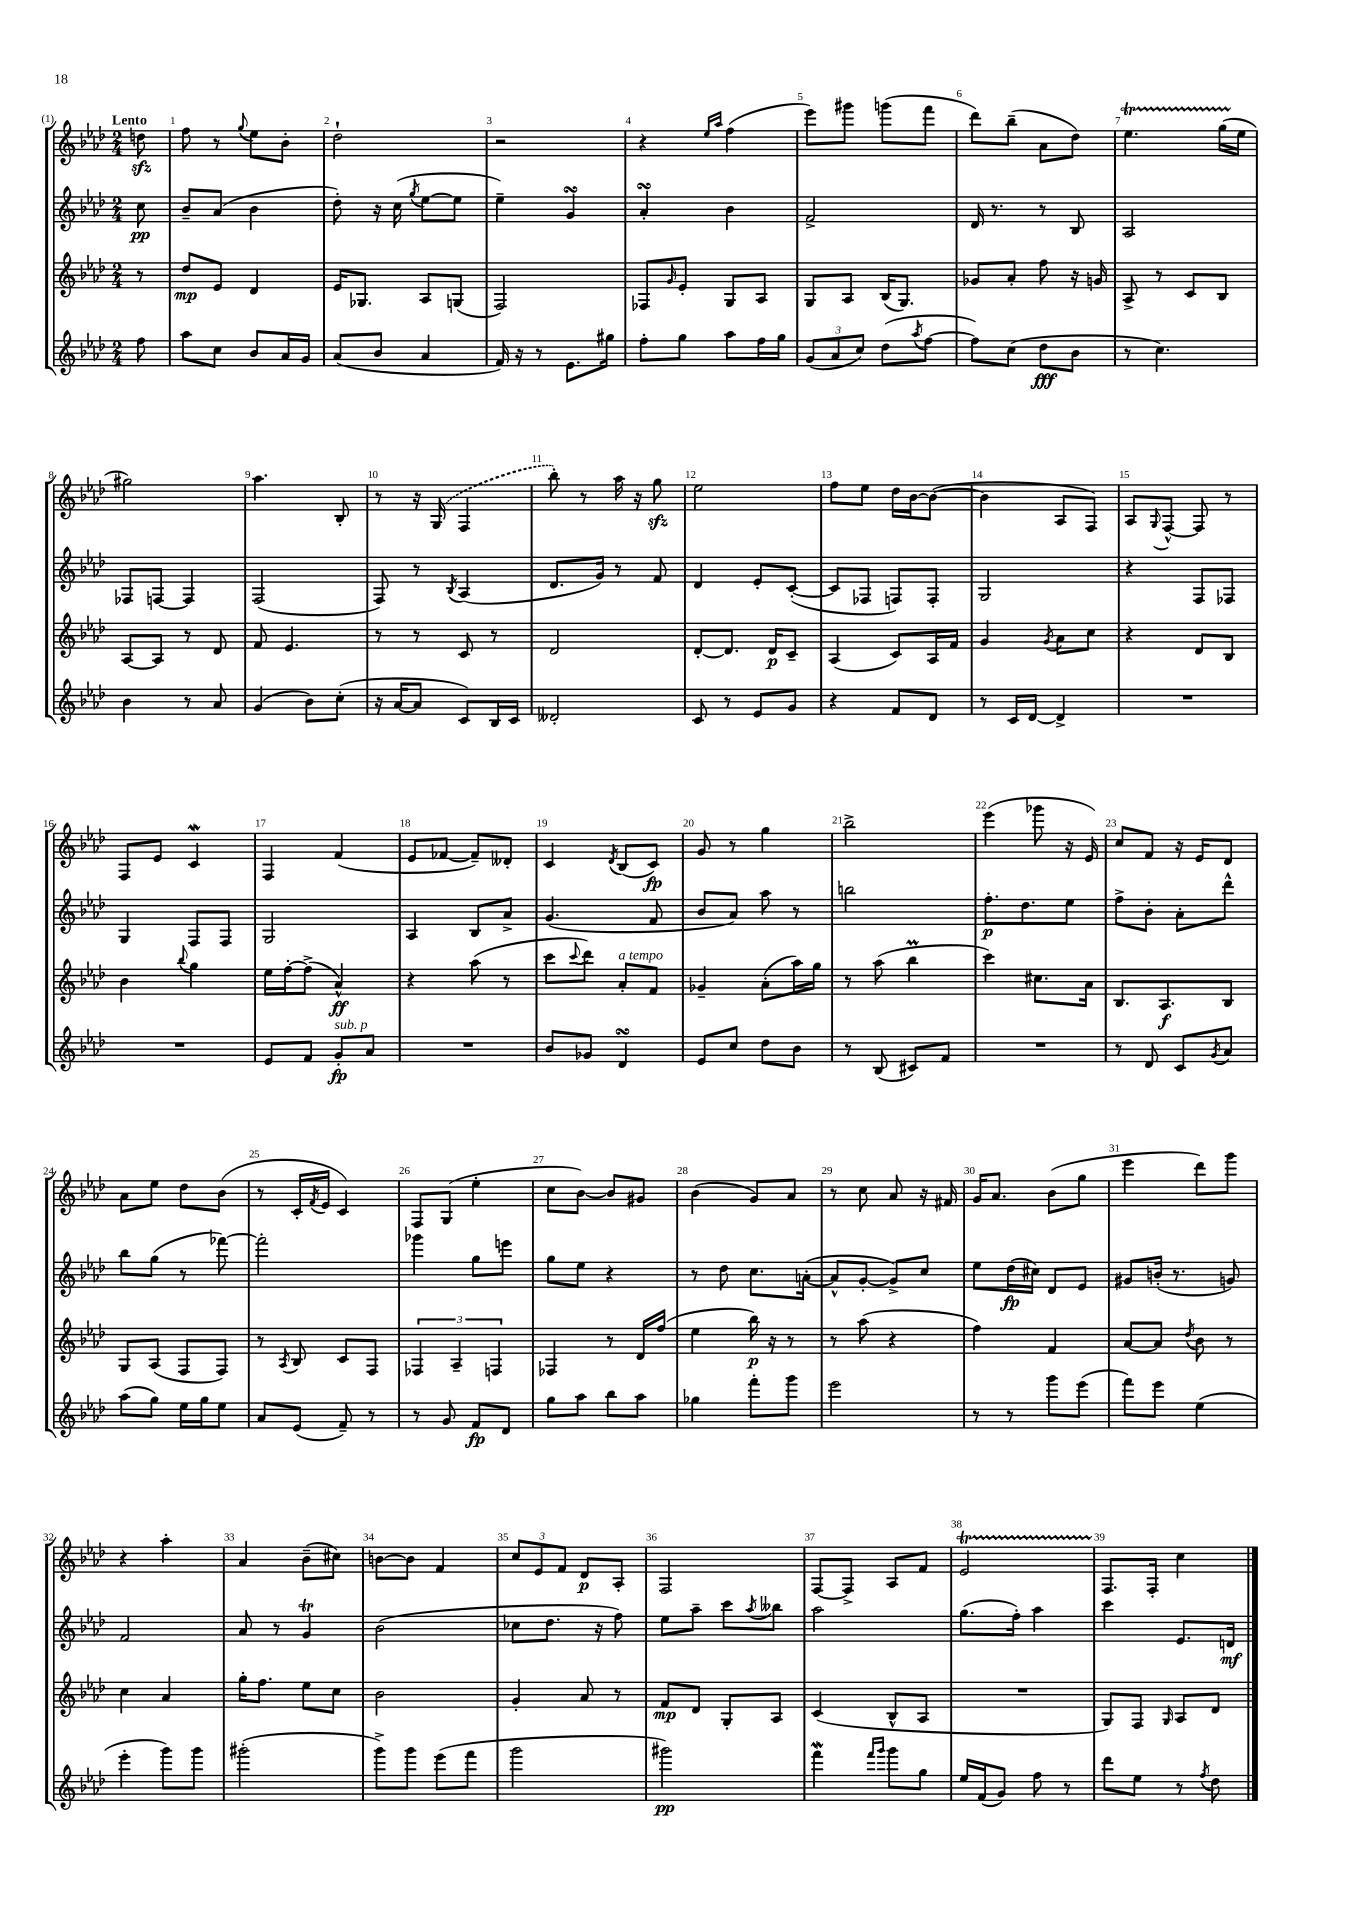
<<
\new StaffGroup <<
\new Staff = "s0" {
    \clef treble \key aes \major \numericTimeSignature \time 2/4 \partial 8 \tempo "Lento"
    d''8\sfz |
    f''8 r8 \appoggiatura { g''8 } ees''8 bes'8-. |
    des''2-! |
    r2 |
    r4 \grace { ees''16 aes''16 } f''4( |
    ees'''8) gis'''8 g'''8( f'''8 |
    des'''8) bes''8--( aes'8 des''8) |
    ees''4.\startTrillSpan g''16( ees''16\stopTrillSpan |
    gis''2) |
    aes''4. bes8-. |
    r8 r16 \once \slurDashed g16( f4 |
    bes''8-.) r8 aes''16 r16 g''8\sfz |
    ees''2 |
    f''8 ees''8 des''16 bes'16~ bes'8~( |
    bes'4 aes8 f8) |
    aes8 \appoggiatura { g8 } f8~-^ f8 r8 |
    f8 ees'8 c'4\mordent |
    f4 f'4( |
    ees'8 fes'8~ fes'8--) deses'8-. |
    c'4 \acciaccatura { des'8 } bes8( c'8\fp) |
    g'8 r8 g''4 |
    bes''2-> |
    ees'''4( ges'''8 r16 ees'16) |
    c''8 f'8 r16 ees'16 des'8 |
    aes'8 ees''8 des''8 bes'8( |
    r8 c'16-. \acciaccatura { f'8 } ees'16 c'4) |
    f8 g8( ees''4-. |
    c''8 bes'8~) bes'8 gis'8 |
    bes'4( g'8) aes'8 |
    r8 c''8 aes'8 r16 fis'16 |
    g'16 aes'8. bes'8( g''8 |
    ees'''4 des'''8) g'''8 |
    r4 aes''4-. |
    aes'4 bes'8--( cis''8) |
    b'8~ b'8 f'4 |
    \tuplet 3/2 { c''8 ees'8 f'8 } des'8\p aes8-. |
    f2 |
    f8~ f8-> aes8 f'8 |
    ees'2\startTrillSpan |
    f8.\stopTrillSpan f16-. c''4 \bar "|." |
}
\new Staff = "s1" {
    \clef treble \key aes \major \numericTimeSignature \time 2/4 \partial 8
    c''8\pp |
    bes'8-- aes'8( bes'4 |
    des''8-.) r16 c''16( \acciaccatura { g''8 } ees''8~ ees''8 |
    ees''4--) g'4\turn |
    aes'4-.\turn bes'4 |
    f'2-> |
    des'16 r8. r8 bes8 |
    aes2 |
    fes8 f8~ f4 |
    f2( |
    f8) r8 \acciaccatura { bes8 } aes4( |
    des'8. g'16) r8 f'8 |
    des'4 ees'8-. c'8~-.( |
    c'8 fes8 f8) f8-. |
    g2 |
    r4 f8 fes8 |
    g4 f8 f8 |
    g2 |
    aes4 bes8 aes'8-> |
    g'4.( f'8 |
    bes'8 aes'8) aes''8 r8 |
    b''2 |
    f''8.-.\p des''8. ees''8 |
    f''8-> bes'8-. aes'8-. des'''8-^ |
    bes''8 g''8( r8 fes'''8~) |
    fes'''2-. |
    ges'''4 g''8 e'''8 |
    g''8 ees''8 r4 |
    r8 des''8 c''8. a'16~-.( |
    a'8-^ g'8~-. g'8->) c''8 |
    ees''8 des''16\fp( cis''16) des'8 ees'8 |
    gis'8 b'16-.( r8. g'8) |
    f'2 |
    aes'8 r8 g'4\trill |
    bes'2( |
    ces''8 des''8. r16 f''8) |
    ees''8 aes''8-- c'''8 \acciaccatura { aes''8 } beses''8 |
    aes''2 |
    g''8.( f''16-.) aes''4 |
    c'''4 ees'8. d'16\mf \bar "|." |
}
\new Staff = "s2" {
    \clef treble \key aes \major \numericTimeSignature \time 2/4 \partial 8
    r8 |
    des''8\mp ees'8 des'4 |
    ees'16 ges8. aes8 g8( |
    f2) |
    fes8 \grace { g'16 } ees'8-. g8 aes8 |
    g8 aes8 bes16( g8.) |
    ges'8 aes'8-. f''8 r16 g'16 |
    aes8-> r8 c'8 bes8 |
    aes8~ aes8 r8 des'8 |
    f'8 ees'4. |
    r8 r8 c'8 r8 |
    des'2 |
    des'8~-. des'8. des'16\p c'8-- |
    aes4( c'8) aes16 f'16 |
    g'4 \acciaccatura { g'8 } aes'8 c''8 |
    r4 des'8 bes8 |
    bes'4 \appoggiatura { bes''8 } g''4 |
    ees''16 f''16~-. f''8->( aes'4-^\ff) |
    r4 aes''8( r8 |
    c'''8 \appoggiatura { c'''8 } des'''8) aes'8-.^\markup { \italic "a tempo" } f'8 |
    ges'4-- aes'8-.( aes''16) g''16 |
    r8 aes''8( bes''4\prall |
    c'''4) cis''8. aes'16 |
    bes8. aes8.\f bes8 |
    g8 aes8( f8 f8) |
    r8 \acciaccatura { aes8 } bes8 c'8 f8 |
    \tuplet 3/2 { fes4 aes4-- f4 } |
    fes4 r8 des'16 f''16( |
    ees''4 bes''16\p) r16 r8 |
    r8 aes''8( r4 |
    f''4) f'4 |
    aes'8~ aes'8 \acciaccatura { des''8 } bes'8 r8 |
    c''4 aes'4 |
    g''16-. f''8. ees''8 c''8 |
    bes'2 |
    g'4-. aes'8 r8 |
    f'8\mp des'8 g8-. aes8 |
    c'4( bes8-^ aes8 |
    R2 |
    g8) f8 \grace { g16 } aes8 des'8 \bar "|." |
}
\new Staff = "s3" {
    \clef treble \key aes \major \numericTimeSignature \time 2/4 \partial 8
    f''8 |
    aes''8 c''8 bes'8 aes'16 g'16 |
    aes'8( bes'8 aes'4 |
    f'16) r16 r8 ees'8. gis''16 |
    f''8-. g''8 aes''8 f''16 g''16 |
    \tuplet 3/2 { g'8( aes'8 c''8) } des''8( \acciaccatura { aes''8 } f''8~ |
    f''8) c''8( des''8\fff bes'8 |
    r8 c''4.) |
    bes'4 r8 aes'8 |
    g'4( bes'8) c''8-.( |
    r16 aes'16~ aes'8 c'8) bes16 c'16 |
    deses'2-. |
    c'8 r8 ees'8 g'8 |
    r4 f'8 des'8 |
    r8 c'16 des'16~ des'4-> |
    R2 |
    R2 |
    ees'8 f'8 g'8-.\fp^\markup { \italic "sub. p" } aes'8 |
    R2 |
    bes'8 ges'8 des'4\turn |
    ees'8 c''8 des''8 bes'8 |
    r8 bes8( cis'8) f'8 |
    R2 |
    r8 des'8 c'8 \acciaccatura { g'8 } aes'8 |
    aes''8( g''8) ees''16 g''16 ees''8 |
    aes'8 ees'8( f'8--) r8 |
    r8 g'8 f'8\fp des'8 |
    g''8 aes''8 bes''8 aes''8 |
    ges''4 f'''8-. g'''8 |
    ees'''2 |
    r8 r8 g'''8 ees'''8( |
    f'''8) ees'''8 ees''4( |
    ees'''4-. g'''8) g'''8 |
    gis'''2-.( |
    g'''8->) g'''8 ees'''8( f'''8 |
    g'''2 |
    gis'''2\pp) |
    f'''4\mordent \grace { f'''16 g'''16 } g'''8 g''8 |
    ees''16 f'16( g'8) f''8 r8 |
    des'''8 ees''8 r8 \acciaccatura { f''8 } des''8 \bar "|." |
}
>>
>>
\layout { \context { \Score \override BarNumber.break-visibility = ##(#f #t #t) barNumberVisibility = #all-bar-numbers-visible } }
